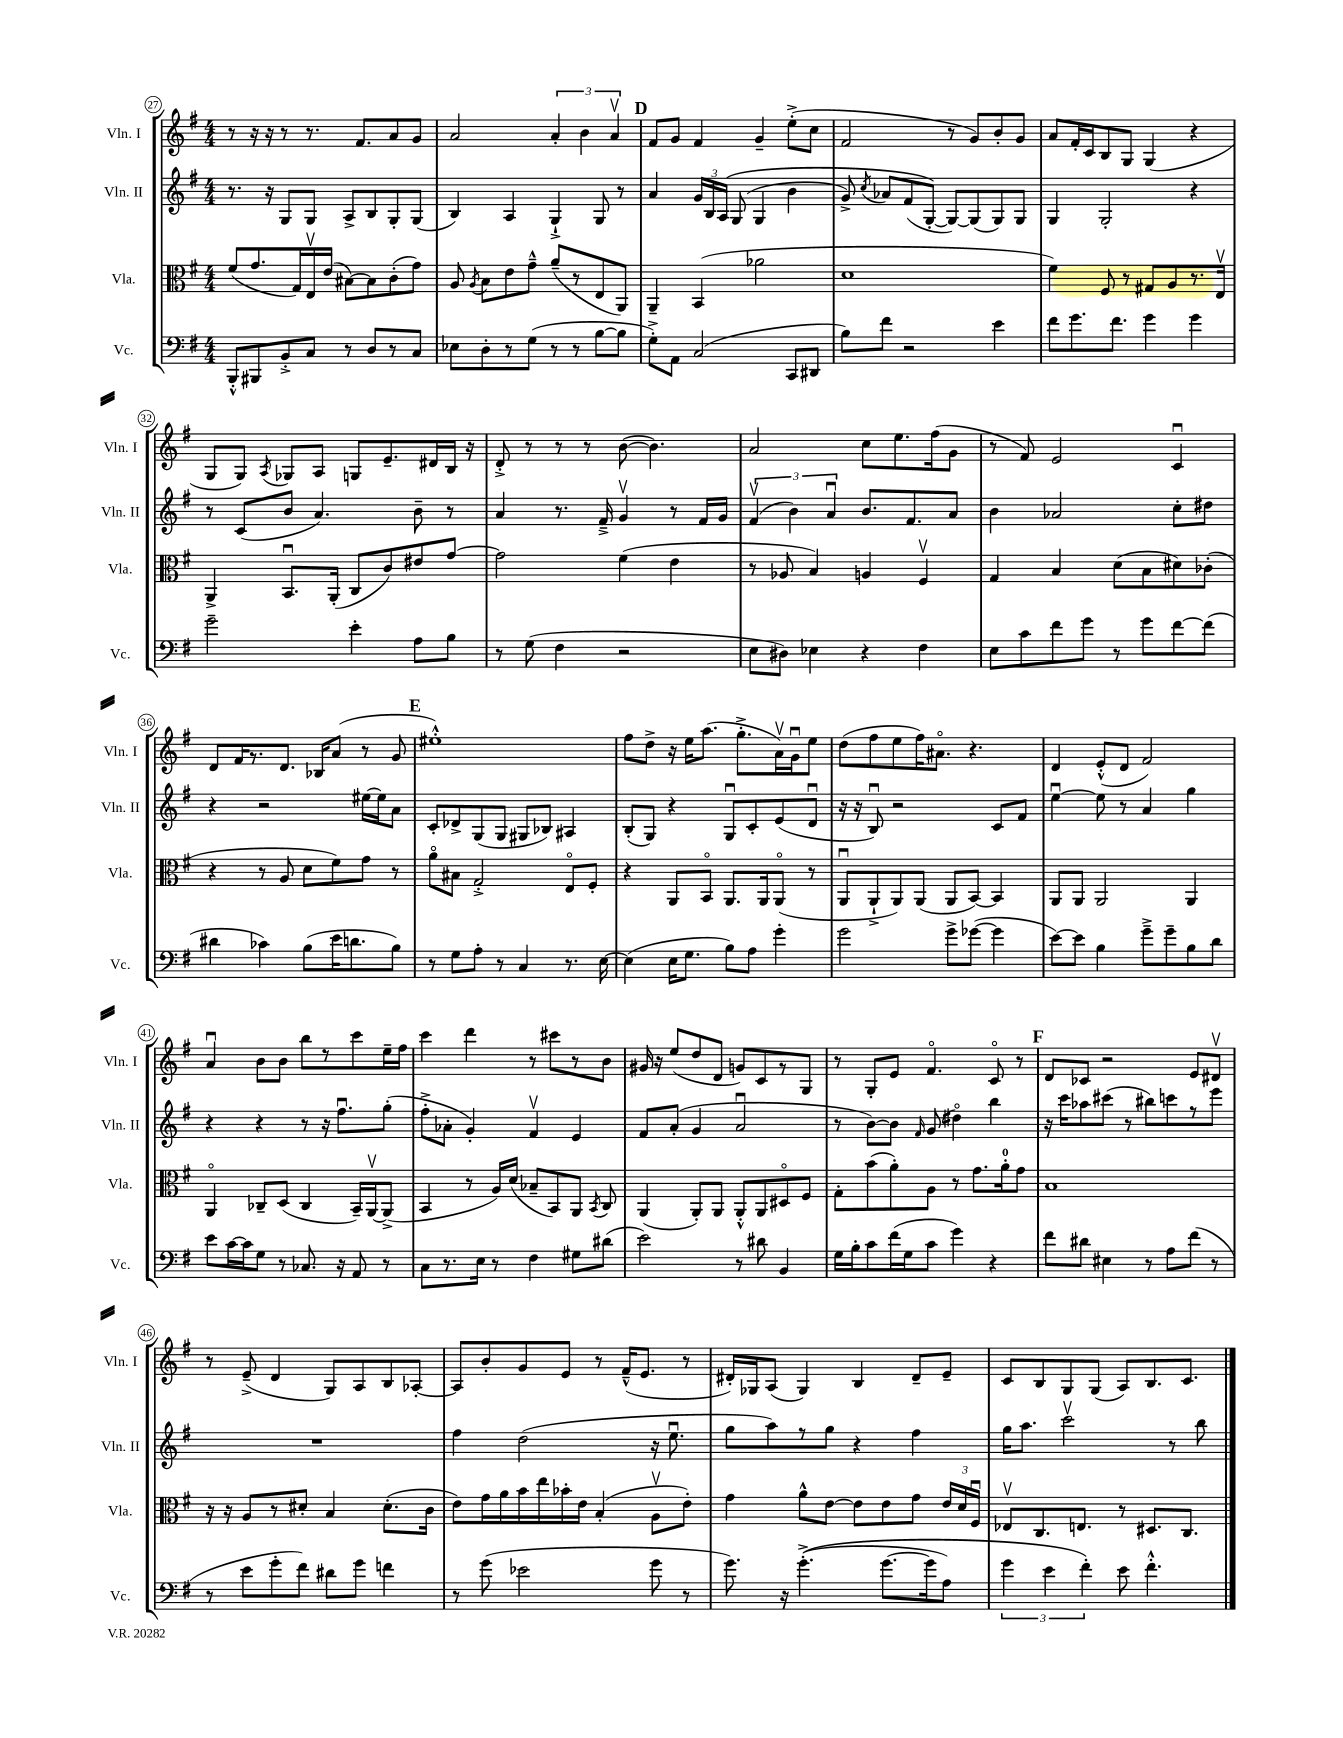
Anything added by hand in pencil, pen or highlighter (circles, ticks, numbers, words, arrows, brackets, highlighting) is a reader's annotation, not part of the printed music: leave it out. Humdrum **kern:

**kern	**kern	**kern	**kern
*part4	*part3	*part2	*part1
*staff4	*staff3	*staff2	*staff1
*I"Vc.	*I"Vla.	*I"Vln. II	*I"Vln. I
*I'Vc.	*I'Vla.	*I'Vln. II	*I'Vln. I
*clefF4	*clefC3	*clefG2	*clefG2
*k[f#]	*k[f#]	*k[f#]	*k[f#]
*M4/4	*M4/4	*M4/4	*M4/4
=27	=27	=27	=27
8BBB'^^/L	(8f#/L	8.r	8r
8BBB#X/	8.g/	.	16r
.	.	16r	16r
8BB'^/	.	8G/L	8r
.	16G/L)	.	.
8C/J	16Ev/	8G/J	8.r
.	(16e/JJ	.	.
8r	[8B#X\L)	8A^/L	.
.	.	.	8.f#/L
8D/L	8B#\]	8B/	.
8r	(8c'\	8G'/	8a/
8C/J	8g\J)	(8G/J	8g/J
=28	=28	=28	=28
8E-X\L	8A/	4B/)	2a/
.	8qA/	.	.
8D'\	8B\L	.	.
8r	8e\	4A/	.
(8G\J	8g~^^\J	.	.
8r	(8a~/L	4G`^/	6a'/
8r	8r	.	.
.	.	.	6b\
[8B\L	8E/	8G/	.
.	.	.	6av/
8B\J]	8AA/J)	8r	.
!!LO:REH:place=s1:t=D
=29	=29	=29	=29
8G'^\L)	4AA~/	4a/	8f#/L
8AA\J	.	.	8g/J
(2C/	(4BB/	24g/LL	4f#/
.	.	24B/	.
.	.	(24A/JJ	.
.	.	(8G/	.
.	2a-X\	4G/	4g~/
8CC/L	.	4b\	(8ee'^\L
8DD#X/J	.	.	8cc\J
=30	=30	=30	=30
8B\L)	1d	8g^/)	2f#/
.	.	8qcc/	.
8f#\J	.	8a-X/L	.
2r	.	(8f#/	.
.	.	[8G'/J)	.
.	.	8G/L_)	8r
.	.	(8G/]	8g/L)
4e\	.	8G/)	8b'/
.	.	8G/J	8g/J
=31	=31	=31	=31
8f#\L	4f#\)	4G/	8a/L
8.g\	.	.	16f#'/L
.	.	.	16c/J
.	8F#/	2G'/	8B/
8.f#\J	.	.	.
.	8r	.	8G/J
4g\	8G#X/L	.	(4G/
.	8A/	.	.
4g\	8.r	4r	4r
.	16Ev/Jk	.	.
!!LO:LB:g=z
=32	=32	=32	=32
2g~\	4AA^/	8r	8G/L
.	.	(8c/L	8G/J)
.	.	.	8qA/
.	8.BBu/L	8b/J	8G-X/L
.	.	4.a/)	8A/J
.	(16AA'/Jk	.	.
4e'\	8C/L	.	8Gn/L
.	8c/)	.	8.e~/
8A\L	8e#X/	8b~\	.
.	.	.	16d#X/L
8B\J	[8g/J	8r	16B/JJ
.	.	.	16r
=33	=33	=33	=33
8r	2g\]	4a/	8d'^/
(8G\	.	.	8r
4F#\	.	8.r	8r
.	.	.	8r
.	.	16f#~^/	.
2r	(4f#\	4gv/	([8b\
.	.	.	4.b\])
.	4e\	8r	.
.	.	16f#/LL	.
.	.	16g/JJ	.
=34	=34	=34	=34
8E\L	8r	(6f#v/	2a/
8D#X\J)	8A-X/	.	.
.	.	6b\)	.
4E-X\	4B/)	.	.
.	.	6au/	.
4r	4An/	8.b/L	8cc\L
.	.	.	8.ee\
.	.	8.f#/	.
4F#\	4F#v/	.	.
.	.	.	(16ff#\k
.	.	8a/J	8g\J
=35	=35	=35	=35
8E\L	4G/	4b\	8r
8c\	.	.	8f#/)
8f#\	4B/	2a-X/	2e/
8g\J	.	.	.
8r	(8d\L	.	.
8g\L	8B\	.	.
[8f#\	8d#X\)	8cc'\L	4cu/
(8f#\J]	(8c-X'\J	8dd#X\J	.
!!LO:LB:g=z
=36	=36	=36	=36
4d#X\	4r	4r	8d/L
.	.	.	16f#/K
.	.	.	8.r
4c-X\)	8r	2r	.
.	8A/	.	8.d/J
(8B\L	8d\L	.	.
.	.	.	16B-X/KL
16e\K	8f#\)	.	(8a/J
8.dn\	.	.	.
.	8g\J	[16ee#X\LL	8r
.	.	16ee#\J]	.
8B\J)	8r	8a\J	8g/
!!LO:REH:place=s1:t=E
=37	=37	=37	=37
8r	8a\L	8c'/L	1ee#X'^^)
8G\L	8B#X\J	8d-X^/	.
8A'\J	2G'^/	(8G/	.
8r	.	8G/J	.
4C/	.	8G#X/L	.
.	.	8B-X/J)	.
8.r	8E/L	4A#X/	.
.	8F#'/J	.	.
[16E\	.	.	.
=38	=38	=38	=38
(4E\]	4r	(8B'/L	8ff#\L
.	.	8G/J)	8dd^\J
16E\KL	8AA/L	4r	16r
8.G\J	.	.	16ee\KL
.	8BB/J	.	(8.aa\J
8B\L)	8.AA/L	8Gu/L	.
.	.	.	8.gg'^\L
8A\J	.	8c'/	.
.	16AA/k	.	.
4g'\	(8AA/J	(8e/	16av\L)
.	.	.	16gu\J
.	8r	8du/J	8ee\J
=39	=39	=39	=39
2g\	8AAu/L	16r	(8dd\L
.	.	16r	.
.	8AA`^/	8Bu/)	8ff#\
.	8AA/)	2r	8ee\
.	(8AA/J	.	16ff#\K)
.	.	.	8.a#X\J
8g^\L	8AA/L	.	.
([8g-X\J	[8BB/J)	.	4.r
4g-\]	4BB/]	8c/L	.
.	.	8f#/J	.
=40	=40	=40	=40
[8e\L)	8AA/L	[4eeu\	4d/
8e\J]	8AA/J	.	.
4B\	2AA/	8ee\]	(8e'^^/L
.	.	8r	8d/J
8g~^\L	.	4a/	2f#/)
8g~\	.	.	.
8B\	4AA/	4gg\	.
8d\J	.	.	.
!!LO:LB:g=z
=41	=41	=41	=41
8e\L	4AA/	4r	4au/
[16c\L	.	.	.
16c\J]	.	.	.
8G\J	8C-X~/L	4r	8b\L
8r	(8D/J	.	8b\J
8.C-X/	4C-/	8r	8bb\L
.	.	16r	8r
16r	.	8.ff#u\L	.
8AA/	16BB~/LL)	.	8ccc\
.	[16AAv/J	.	.
8r	(8AA^/J]	(8gg'\J	16ee~\L
.	.	.	16ff#\JJ
=42	=42	=42	=42
8C\L	4BB/	8ff#'^\L	4ccc\
8.r	.	8a-X'\J	.
.	8r	4g'/)	4ddd\
16E\Jk	.	.	.
8r	16A/LL)	.	.
.	(16d/JJ	.	.
4F#\	8B-X~/L	4f#v/	8r
.	8BB/)	.	8ccc#X\L
8G#X\L	8AA/J	4e/	8r
.	8qBB/	.	.
(8d#X\J	8C/	.	8b\J
=43	=43	=43	=43
2e\)	(4AA/	8f#/L	16g#X/
.	.	.	16r
.	.	(8a'/J	(8ee/L
.	8AA'/L)	4g/	8dd/
.	8AA/J	.	8d/J
8r	8AA'^^/L	2au/	8gn/L)
8d#X\	8AA/	.	8c/
4BB/	8D#X/	.	8r
.	8F#/J	.	8G/J
=44	=44	=44	=44
16G\LL	8G'\L	8r	8r
16B'\J	.	.	.
8c\	(8b\	[8b\L)	8G'/L
(16f#\L	8a'\)	8b\J]	8e/J
16G\J	.	.	.
.	.	16qqf#/	.
8c\J	8A\J	(8g/	4.f#/
4g\)	8r	4dd#X\)	.
.	8.g\L	.	.
4r	.	4bb\	8c/
.	16a'\k	.	.
.	8g\J	.	8r
!!LO:REH:place=s1:t=F
=45	=45	=45	=45
8f#\L	1B	16r	8d/L
.	.	16ccc\KL	.
8d#X\J	.	8aa-X\	8c-X/J
4E#X\	.	(8ccc#X\J	2r
.	.	8r	.
8r	.	8bb#X\L)	.
8A\L	.	8cccn\	.
(8f#\J	.	8r	8e/L
8r	.	8eee\J	8d#Xv/J
!!LO:LB:g=z
=46	=46	=46	=46
8r	16r	1r	8r
.	16r	.	.
8e\L	8A/L	.	(8e~^/
8g'\	8r	.	4d/
8f#\J)	8d#X'/J	.	.
8d#X\L	4B/	.	8G/L)
8g\J	.	.	8A/
4fn\	(8.d#'\L	.	8B/
.	.	.	[8A-X'/J
.	16c\Jk	.	.
=47	=47	=47	=47
8r	8e\L)	4ff#\	8A-/L]
(8g\	16g\L	.	8b'/
.	16a\	.	.
2e-X\	16b\	(2dd\	8g/
.	16ee\	.	.
.	16b-X'\	.	8e/J
.	16e\JJ	.	.
.	(4B'/	.	8r
.	.	.	(16f#~^^/KL
.	.	.	8.e/J
8g\	8Av\L	16r	.
.	.	8.eeu\	.
8r	8e'\J)	.	8r
=48	=48	=48	=48
8.g\)	4g\	8gg\L	16d#X'/LL)
.	.	.	16G-X/J
.	.	8aa\)	(8A/J
16r	.	.	.
((4.g'^\	8a^^\L	8r	4G-/)
.	[8e\J	8gg\J	.
.	8e\L]	4r	4B/
[8.g\L	8e\	.	.
.	8g\J	4ff#\	8d#~/L
16g\k]	.	.	.
8A\J)	24e/LL	.	8e~/J
.	24d/	.	.
.	24F#u/JJ	.	.
=49	=49	=49	=49
6g\	8E-Xv/L	16gg\KL	8c/L
.	.	8.aa\J	.
.	8.C/	.	8B/
6e\	.	.	.
.	.	2cccv\	8G/
.	8.En/J	.	.
6f#'\)	.	.	.
.	.	.	(8G/J
8e\	8r	.	8A/L)
4.f#'^^\	8.D#X/L	.	8.B/
.	.	8r	.
.	8.C/J	.	8.c/J
.	.	8bb\	.
==	==	==	==
*-	*-	*-	*-
